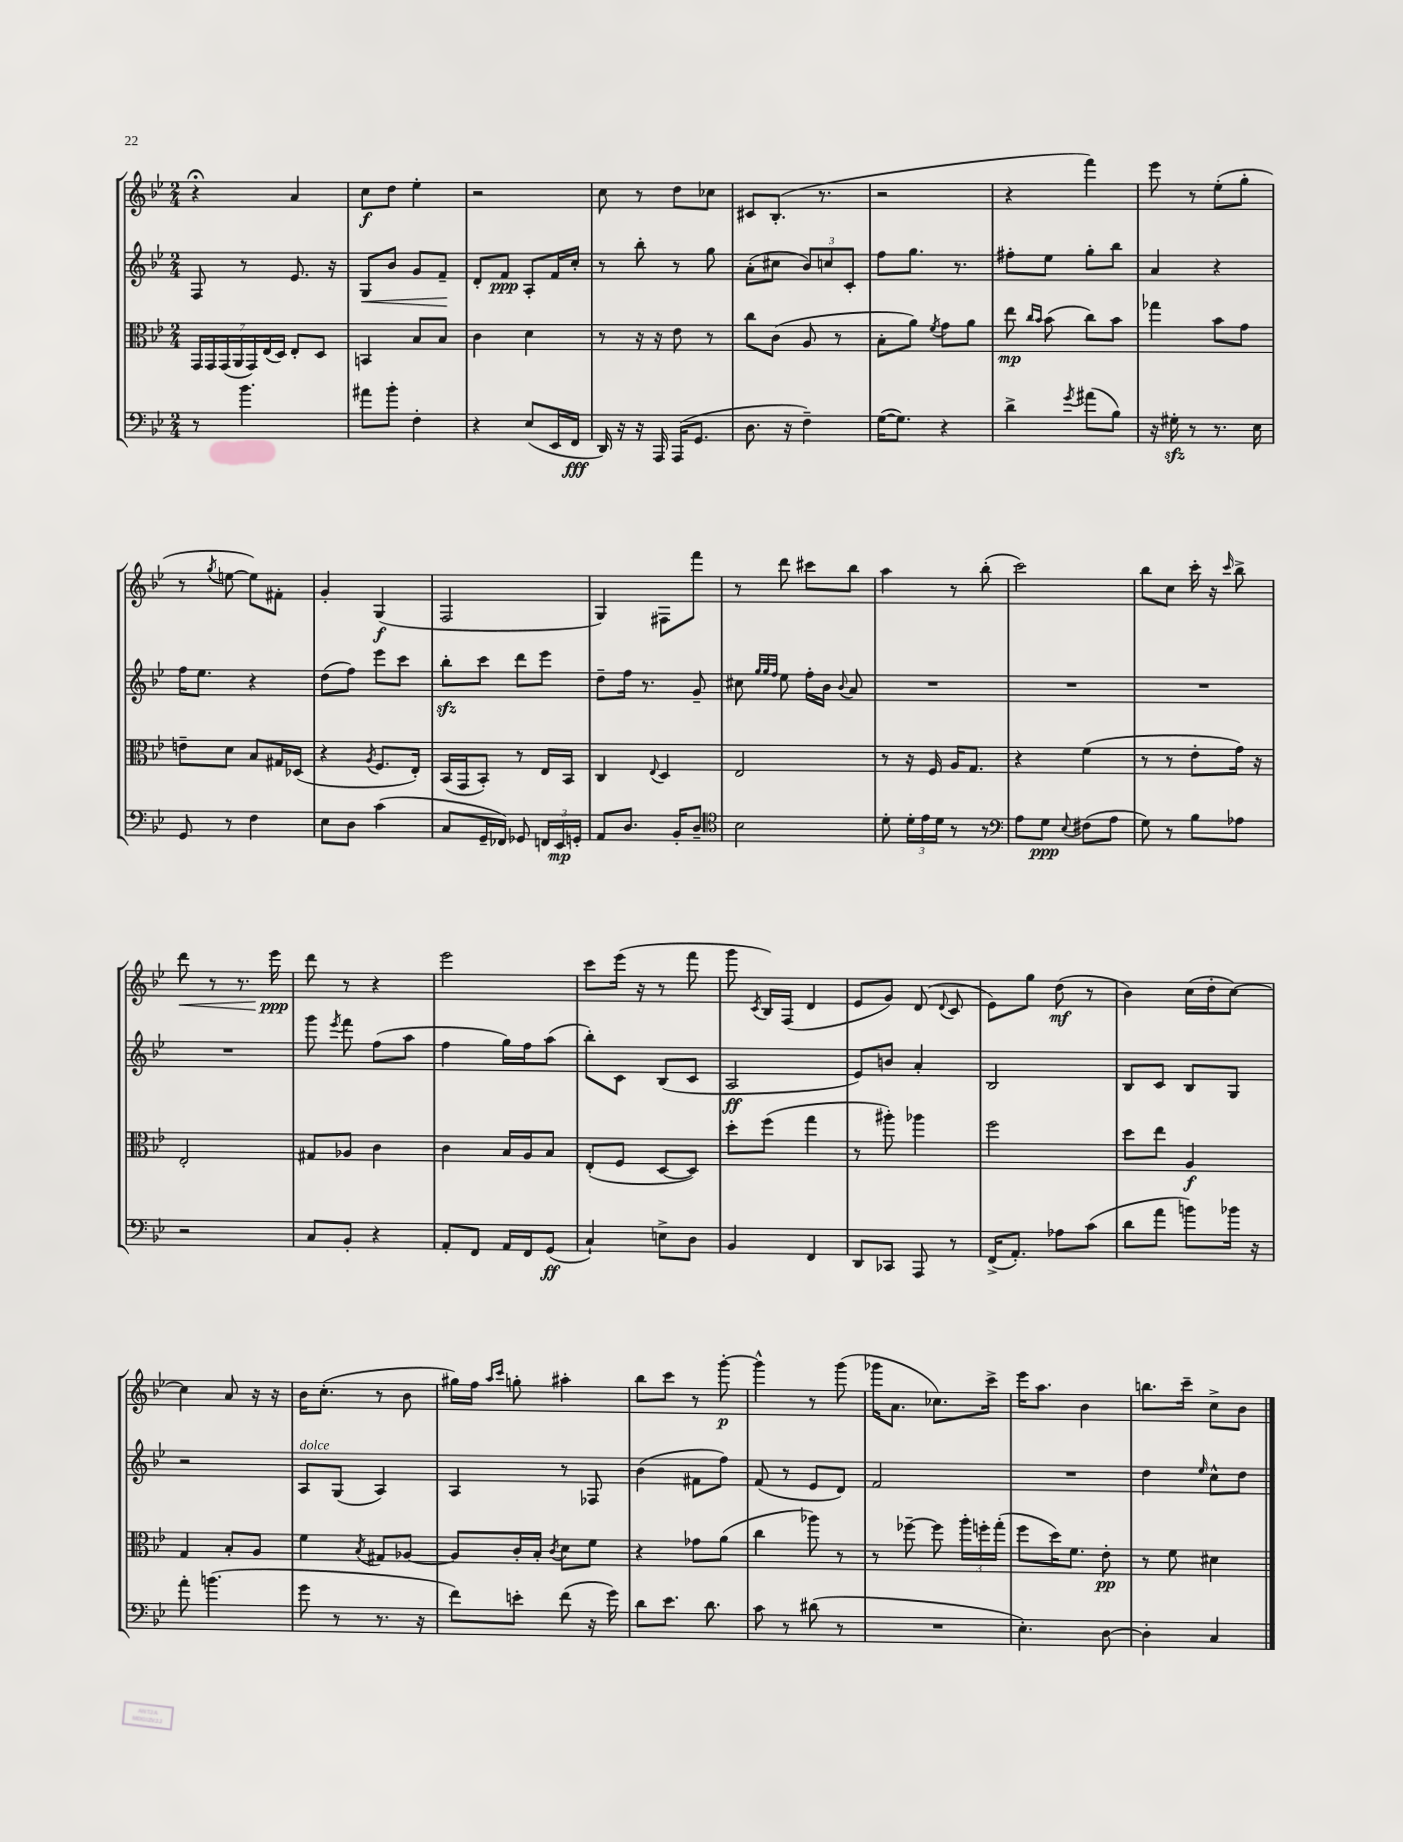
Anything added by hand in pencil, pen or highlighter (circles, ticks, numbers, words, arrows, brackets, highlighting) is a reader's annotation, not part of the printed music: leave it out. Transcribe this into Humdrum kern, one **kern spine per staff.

**kern	**kern	**kern	**kern
*staff4	*staff3	*staff2	*staff1
*clefF4	*clefC3	*clefG2	*clefG2
*k[b-e-]	*k[b-e-]	*k[b-e-]	*k[b-e-]
*M2/4	*M2/4	*M2/4	*M2/4
8r	28GG	8F	4r;
.	28GG	.	.
.	(28GG	.	.
.	28AA	.	.
4.b-	.	8r	.
.	28GG)	.	.
.	(28E-	.	.
.	28D)	.	.
.	8E-'	8.e-	4a
.	8D	.	.
.	.	16r	.
=	=	=	=
8a#	4BB	8G	8cc
8b-'	.	8b-	8dd
4F'	8B-	8g	4ee-'
.	8B-	8f~	.
=	=	=	=
4r	4c	8d'	2r
.	.	8f	.
(8E-	4d	8A'	.
16EE-	.	16f	.
16FF	.	16cc'	.
=	=	=	=
16DD)	8r	8r	8cc
16r	.	.	.
16r	16r	8bb-'	8r
16AAA	16r	.	.
(16AAA	8e-	8r	8dd
8.GG	.	.	.
.	8r	8gg	8cc-
=	=	=	=
8.D	8cc	(8a'	8c#
.	(8c	8cc#	(8.B-'
16r	.	.	.
4F~)	8A	12b-)	.
.	.	.	8.r
.	.	12cc	.
.	8r	.	.
.	.	12c'	.
=	=	=	=
([16G	8B-'	8ff	2r
8.G])	.	.	.
.	8a)	8.gg	.
.	8qf	.	.
4r	8g	.	.
.	.	8.r	.
.	8a	.	.
=	=	=	=
4d^	8ee-	8ff#'	4r
.	16qqcc	.	.
.	16qqb-	.	.
.	(8b-	8ee-	.
8qg	.	.	.
(8a#	8cc)	8gg'	4fff)
8B-)	8b-	8bb-	.
=	=	=	=
16r	4gg-	4a	8eee-
16G#'	.	.	.
8r	.	.	8r
8.r	8b-	4r	(8ee-'
.	8g	.	8gg'
16E-	.	.	.
=	=	=	=
8GG	8e~	16ff	8r
.	.	8.ee-	.
.	.	.	8qgg
8r	8d	.	[8ee
4F	8B-	4r	8ee])
.	16G#	.	8f#'
.	(16D-	.	.
=	=	=	=
8E-	4r	(8dd	4g'
8D	.	8ff)	.
.	8qA	.	.
(4c	8.F	8eee-	(4G
.	.	8ccc	.
.	16E-')	.	.
=	=	=	=
8C	(16BB-	8bb-'	2F
.	16GG	.	.
16GG~	8BB-')	8ccc	.
16FF-)	.	.	.
8GG-	8r	8ddd	.
24FF	16E-	8eee-	.
24EE-	.	.	.
.	16BB-	.	.
24GG'	.	.	.
=	=	=	=
8AA	4C	8dd~	4G)
8.D	.	16ff	.
.	.	8.r	.
.	8qqE-	.	.
.	4D	.	8F#
16BB-'	.	.	.
8D~	.	8g~	8fff
=	=	=	=
*clefC4	*	*	*
2B-	2E-	8cc#	8r
.	.	32qqgg	.
.	.	32qqgg	.
.	.	32qqff	.
.	.	8ee-	8ddd
.	.	16ff'	8ccc#
.	.	16b-	.
.	.	8qqb-	.
.	.	8a	8bb-
=	=	=	=
8d'	8r	2r	4aa
24d'	16r	.	.
24e-	.	.	.
.	16F	.	.
24d	.	.	.
8r	16A	.	8r
.	8.G	.	.
8r	.	.	(8bb-'
=	=	=	=
*clefF4	*	*	*
8A	4r	2r	2ccc)
8G	.	.	.
8qqE-	.	.	.
(8F#	(4f	.	.
8A	.	.	.
=	=	=	=
8G)	8r	2r	8bb-
8r	8r	.	8cc
8B-	8e-'	.	16ccc'
.	.	.	16r
.	.	.	16qqccc
8A-	16g)	.	8bb-^
.	16r	.	.
=	=	=	=
2r	2E-'	2r	8ddd
.	.	.	8r
.	.	.	8.r
.	.	.	16eee-
=	=	=	=
8C	8G#	8ggg	8ddd
.	.	8qeee-	.
8BB-'	8A-	8fff	8r
4r	4c	(8ff	4r
.	.	8aa	.
=	=	=	=
8AA'	4c	4ff	2eee-
8FF	.	.	.
16AA	16B-	16gg)	.
16FF	16A	16ff	.
(8GG	8B-	(8aa	.
=	=	=	=
4C`)	(8E-'	8bb-')	8ccc
.	8F	8c	(16eee-
.	.	.	16r
8E^	[8D	(8B-	8r
8D	8D])	8c	8fff
=	=	=	=
4BB-	8dd'	2A	8ggg
.	.	.	8qc
.	(8ff	.	16B-)
.	.	.	(16F
4FF	4gg	.	4d
=	=	=	=
8DD	8r	8e-)	8e-
8CC-	8aa#')	8b	8g)
8AAA	4aa-	4a'	(8d
.	.	.	8qqd
8r	.	.	8c
=	=	=	=
(16FF^	2ff	2B-	8e-)
8.AA')	.	.	.
.	.	.	8gg
8A-	.	.	(8dd
(8c	.	.	8r
=	=	=	=
8d	8dd	8B-	4b-)
8a	8ee-	8c	.
8b)	4A	8B-	(16cc
.	.	.	16dd'
16b-	.	8G	[8cc)
16r	.	.	.
=	=	=	=
8a'	4G	2r	4cc]
(4.b	.	.	.
.	8B-'	.	8a
.	8A	.	16r
.	.	.	16r
=	=	=	=
8g	4f	8A	16b-
.	.	.	(8.cc'
8r	.	(8G	.
.	8qB-	.	.
8.r	8G#	4A)	8r
.	[8A-	.	8b-
16r	.	.	.
=	=	=	=
8f)	8A-]	4A	16gg#)
.	.	.	16ff
.	.	.	16qqaa
.	.	.	16qqccc
8e'	16c'	.	8gg'
.	16B-'	.	.
.	8qc	.	.
(8f	8d	8r	4aa#'
16r	8f	8F-	.
16g)	.	.	.
=	=	=	=
8d	4r	(4b-	8bb-
8.e-	.	.	8ccc
.	8g-	8f#	8r
8.d	.	.	.
.	(8a	8ff)	[8ggg'
=	=	=	=
8c	4cc	(8f	4ggg^^]
8r	.	8r	.
(8d#	8aa-)	8e-	8r
8r	8r	8d)	(8ggg
=	=	=	=
2r	8r	2f	16ggg-
.	.	.	8.a
.	[8ff-~	.	.
.	8ff-]	.	8.cc-)
.	24aa'	.	.
.	24ff'	.	.
.	.	.	16ccc^
.	(24gg'	.	.
=	=	=	=
4.E-')	8ff	2r	16eee-
.	.	.	8.aa
.	16dd)	.	.
.	8.f	.	.
.	.	.	4b-
[8D	8e-'	.	.
=	=	=	=
4D']	8r	4dd	8.bb
.	8f	.	.
.	.	.	16ccc~
.	.	16qqee-	.
4C	4d#	8cc^^	8cc^
.	.	8dd	8b-
==	==	==	==
*-	*-	*-	*-
